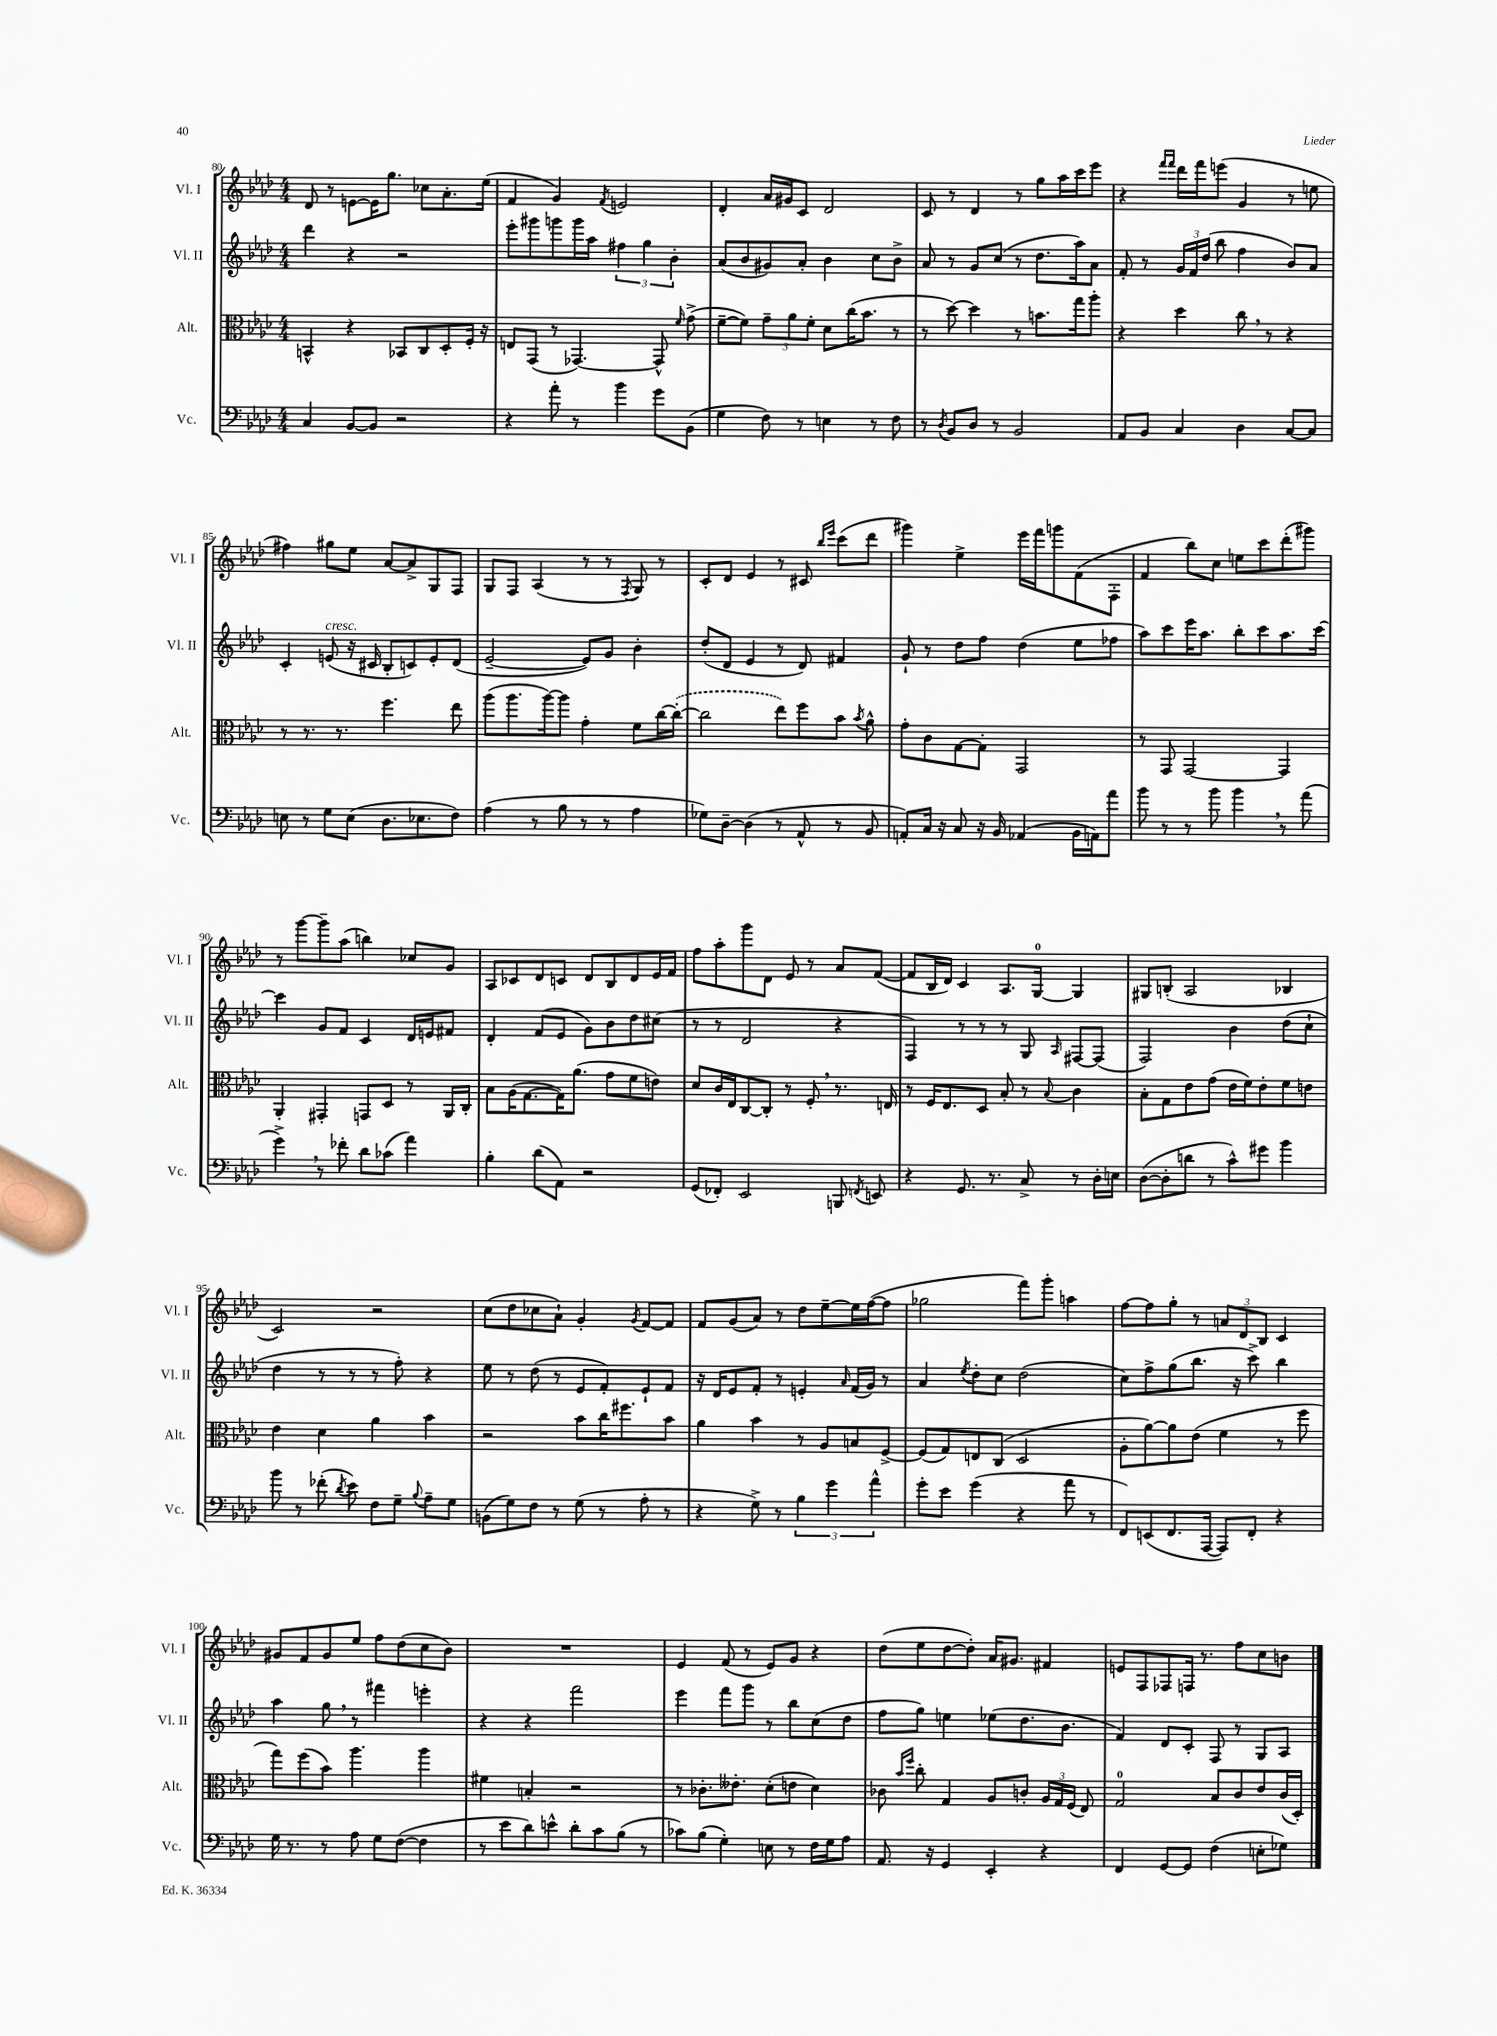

**kern	**kern	**kern	**kern
*part4	*part3	*part2	*part1
*staff4	*staff3	*staff2	*staff1
*I"Vc.	*I"Alt.	*I"Vl. II	*I"Vl. I
*I'Vc.	*I'Alt.	*I'Vl. II	*I'Vl. I
*clefF4	*clefC3	*clefG2	*clefG2
*k[b-e-a-d-]	*k[b-e-a-d-]	*k[b-e-a-d-]	*k[b-e-a-d-]
*M4/4	*M4/4	*M4/4	*M4/4
=80	=80	=80	=80
4C/	4BBn^^/	4ddd-\	8d-/
.	.	.	8r
[8BB-/L	4r	4r	[8en\L
8BB-/J]	.	.	16e\K]
.	.	.	8.gg\J
2r	8BB-X/L	2r	.
.	8C/	.	8cc-X\L
.	8D-'/	.	8.a-'\
.	16F'/Jk	.	.
.	16r	.	(16ee-\Jk
=81	=81	=81	=81
4r	8En/L	8eee-'\L	4f/
.	(8GG/J	8ggg#X\	.
8a-'\	8r	8gggn\	4g/)
8r	[4.GG-X/)	16ggg\L	.
.	.	16aa-\JJ	.
.	.	.	8qf/
4b-\	.	6ff#X\	2en/
.	.	6gg\	.
8g\L	8GG-^^/]	.	.
.	.	6b-'\	.
.	16qqf/	.	.
(8BB-\J	(8g^\	.	.
=82	=82	=82	=82
4G\	[8f~\L	(8a-/L	4d-'/
.	8f\J])	8b-/	.
8F\)	12g~\L	8g#X/)	16a-/LL
.	.	.	16g#X/J
.	12a-\	.	.
8r	.	8a-'/J	8c/J
.	12f'\J	.	.
4En\	8d-\L	4b-\	2d-/
.	(16cc\K	.	.
.	8.b-\J	.	.
8r	.	8cc\L	.
8F\	8r	8b-^\J	.
=83	=83	=83	=83
8r	8r	8a-/	8c/
8qD-/	.	.	.
8BB-/L	[8dd-\)	8r	8r
8D-/J	4dd-\]	8g/L	4d-/
8r	.	(8cc/J	.
2BB-/	8r	8r	8r
.	8.bn\L	8.dd-\L	8gg\L
.	.	.	16aa-\L
.	16gg\k	16aa-\k)	16ccc\J
.	8aa-'\J	8a-\J	8eee-\J
=84	=84	=84	=84
8AA-/L	4r	8f'/	4r
8BB-/J	.	8r	.
.	.	.	16qqfff/LL
.	.	.	16qqfff/JJ
4C/	4dd-\	24g/LL	16ddd-\LL
.	.	24f/	.
.	.	.	16fff\J
.	.	(24dd-/JJ	.
.	.	8bb-\	(8eeen\J
4D-\	8cc,\	4ff\	4g/
.	8r	.	.
[8C/L	4r	8b-/L)	8r
8C/J]	.	8a-/J	8een\
!!LO:LB:g=z
=85	=85	=85	=85
8En\	8r	4c'/	4ff#X\)
8r	8.r	.	.
!	!	!LO:TX:a:i:t=cresc.	!
8G\L	.	(8en/	8gg#X\L
.	8.r	.	.
(8E\J	.	16r	8ee-\J
.	.	16c#X/	.
8.D-\L	4.ff\	8B-'/L	[8a-/L
.	.	8cn/)	8a-^/]
8.E-X\	.	.	.
.	.	8e'/	8G/
8F\J)	8ee-\	(8d-/J	8F/J
=86	=86	=86	=86
(4A-\	(8aa-\L	[2e-~/	8G/L
.	8.aa-\	.	8F/J
8r	.	.	(4A-/
.	[16aa-\k)	.	.
8B-\	8aa-\J]	.	.
8r	4g'\	8e-/L])	8r
8r	.	8g/J	8r
.	.	.	8qF/
4A-\	8f\L	4b-'\	8G/)
.	[16cc\L	.	8r
.	(16cc'\JJ_	.	.
=87	=87	=87	=87
8G-X\L)	2cc\]	(8dd-'/L	8c'/L
[8D-~\J	.	8d-/J	8d-/J
(4D-\]	.	4e-/	4e-/
8r	8ee-\L)	8r	8r
8AA-^^/	8ff\	8d-/)	8c#X/
.	.	.	16qqbb-/LL
.	.	.	16qqeee-/JJ
8r	8b-\J	4f#X/	(8ccc\L
.	8qb-/	.	.
8BB-/	8a-^^\	.	8ddd-\J
=88	=88	=88	=88
8AAn'/L)	8g'\L	8g`/	4ggg#X\)
16C/Jk	8c\	8r	.
16r	.	.	.
8C/	[8G\	8dd-\L	4ee-^\
16r	8G'\J]	8ff\J	.
16BB-/	.	.	.
(4AA-X/	2GG/	(4dd-\	16eee-\LL
.	.	.	16fff\J
.	.	.	8gggn\
16BB-\LL	.	8ee-\L	(8f\
16AAn\J)	.	.	.
8a-\J	.	8ff-X\J	8F'\J
=89	=89	=89	=89
8b-\	8r	8aa-\L)	4f/
8r	8GG/	8ccc\	.
8r	[2GG/	16eee-\K	8bb-\L)
.	.	8.aa-\J	.
8b-\	.	.	8cc\J
4b-,\	.	8bb-'\L	8een\L
.	.	8ccc\	8ccc\
8r	4GG/]	8.aa-\	(8ddd-'\
(8a-\	.	.	8ggg#X\J)
.	.	[16ccc\Jk	.
!!LO:LB:g=z
=90	=90	=90	=90
4g^,\)	4AA-'/	4ccc\]	8r
.	.	.	[8ggg\L
8r	4GG#X'/	8g/L	8ggg~\]
8f-X'\	.	8f/J	(8aa-\J
8d-\L	8GGn/L	4c/	4bbn\)
(8c-X\J	8D-/J	.	.
4a-\)	8r	16d-/LL	8cc-X/L
.	.	16en/J	.
.	16AA-/LL	8f#X/J	8g/J
.	16C'/JJ	.	.
=91	=91	=91	=91
4B-'\	8B-\L	4d-'/	8A-/L
.	(16A-\K	.	8c-X/
.	[8.G\	.	.
(8d-\L	.	(8f/L	8d-/
8AA-\J)	16G\K])	8e-/J	8cn/J
.	(8.a-\J	.	.
2r	.	8g\L)	8d-/L
.	8g\L	8b-\	8B-/
.	8f\	8dd-\	8d-/
.	8en\J)	(8cc#X\J	16e-/L
.	.	.	16f/JJ
=92	=92	=92	=92
(8GG/L	8d-/L	8r	8ff\L
8FF-X'/J)	16c/L	8r	8aa-'\
.	16E-/J	.	.
2EE-/	[8C/	2d-/	8ggg\
.	8C'/J]	.	8d-\J
.	8r	.	8e-/
.	8F',/	.	8r
8BBBn/	8.r	4r	8a-/L
8qFFn/	.	.	.
8EEn/	.	.	([8f/J
.	16En/	.	.
=93	=93	=93	=93
4r	8r	4F/)	8f/L]
.	16F/KL	.	16B-/L
.	8.E-/	.	16d-/JJ)
8.GG/	.	8r	4c/
.	8D-/J	8r	.
8.r	.	.	.
.	8B-'/	8r	8.A-/L
8C^/	8r	8G/	.
.	.	.	[16G/Jk
.	8qqB-/	16qqA-/	.
8r	4c\	[8F#X/L	4G/]
16D-'\LL	.	(8F#/J]	.
16En\JJ	.	.	.
=94	=94	=94	=94
([8D-\L	8B-'\L	2F/)	8G#X/L
8D-'\]	8G\	.	(8Bn'/J
8dn\J	8e-\	.	2A-/
8r	(8g\J	.	.
8c^^\L)	16e-\LL	4b-\	.
.	16f\J)	.	.
8g#X\J	8e-'\	.	.
4b-\	8f\	(8dd-\L	4B-X/
.	8en\J	8cc`\J	.
!!LO:LB:g=z
=95	=95	=95	=95
8b-\	4e-\	4dd-\	2c/)
8r	.	.	.
(8f-X'\	4d-\	8r	.
8qd-/	.	.	.
8e-\)	.	8r	.
8F\L	4a-\	8r	2r
8G~\J	.	8ff'\)	.
8qqB-/	.	.	.
8A-~\L	4b-\	4r	.
8G\J	.	.	.
=96	=96	=96	=96
(8BBn\L	2r	8ee-\	(8cc\L
8G\)	.	8r	8dd-\
8F\J	.	(8dd-\	8cc-X\
8r	.	8r	8a-`\J)
(8G\	8b-\L	8e-/L	4g'/
8r	16cc\K	8f'/)	.
.	8.ff#X\	.	.
.	.	.	8qg/
8A-'\	.	8e-`/	[8f/L
8r	8b-\J	8f/J	8f/J]
=97	=97	=97	=97
4r	4a-\	16r	8f/L
.	.	16d-/KL	.
.	.	8e-/	(8g/
8G^\)	4b-\	8f'/J	8a-/J)
8r	.	8r	8r
6B-\	8r	4en'/	8dd-\L
.	8A-/L	.	[8ee-~\
6g\	.	.	.
.	.	16qqa-/	.
.	8Bn/	(16f/LL	16ee-\L]
.	.	16g/JJ)	([16ff\J
6a-^^\	.	.	.
.	[8F^/J	8r	8ff\J]
=98	=98	=98	=98
8g'\L	(8F/L]	4a-/	2gg-X\
8e-\J	8G/)	.	.
.	.	8qee-/	.
(4g\	8En/	8dd-'\L	.
.	(8C/J	8cc\J	.
4r	2D-/	(2dd-\	8fff\L)
.	.	.	8ggg'\J
8a-\	.	.	4aan\
8r	.	.	.
=99	=99	=99	=99
8FF/L)	8A-'\L	8cc\L)	[8ff\L
(8EEn/	[8a-\)	8ff^\	8ff\]
8.FF/	8a-\]	(8gg\	8gg'\J
.	(8e-\J	8.bb-\J	8r
[16AAA-/Jk	.	.	.
8AAA-/L])	4f\	.	12an/L
.	.	16r	.
.	.	.	12d-/
8FF'/J	.	8ccc^\)	.
.	.	.	12B-/J
4r	8r	4bb-\	4c/
.	8ff\	.	.
!!LO:LB:g=z
=100	=100	=100	=100
16G\	8gg\L)	4aa-\	8g#X/L
8.r	.	.	.
.	(8ff\	.	8f/
8r	8b-\J)	8gg,\	8g#/
8A-\	4.aa-\	8r	8ee-/J
8G\L	.	4fff#X\	8ff\L
([8F\J	.	.	(8dd-\
4F\]	4aa-\	4eeen'\	8cc\
.	.	.	8b-\J)
=101	=101	=101	=101
8r	4f#X\	4r	1r
8e-\L	.	.	.
8d-\)	4Bn'/	4r	.
8en^^\J	.	.	.
8d-'\L	2r	2fff\	.
8c\	.	.	.
(8B-\J	.	.	.
8r	.	.	.
=102	=102	=102	=102
8c-X\L)	8r	4eee-\	4e-/
(8B-\J	8.c-X'\L	.	.
4G'\)	.	8fff\L	(8f/
.	8.e--X'\J	.	.
.	.	8ggg\J	8r
8En\	(8d-'\L	8r	8e-/L)
8r	8en\J	8bb-\L	8g/J
16F\LL	4d-\)	(8cc\	4r
16G\J	.	.	.
8A-\J	.	8dd-\J	.
=103	=103	=103	=103
8.AA-/	8c-X\	8ff\L	(8dd-\L
.	16qqb-/LL	.	.
.	16qqff/JJ	.	.
.	8cc'\	8gg\J)	8ee-\
16r	.	.	.
4GG/	4G/	4een\	[8dd-\
.	.	.	8dd-'\J])
4EE-'/	8A-/L	(8ee-X\L	16a-/KL
.	.	.	8.g#X/J
.	8cn'/J	8.dd-\	.
4r	24A-/LL	.	4f#X/
.	24G/	.	.
.	.	8.b-\J	.
.	(24F/JJ	.	.
.	8E-/)	.	.
=104	=104	=104	=104
4FF/	2G/	4f/)	8en/L
.	.	.	8F/
[8GG/L	.	8d-/L	8F-X/
8GG/J]	.	8c'/J	16Fn/Jk
.	.	.	8.r
(4F\	8B-/L	8F/	.
.	8c/	8r	8ff\L
8En'\L	8e-/	8G/L	8cc\
8G-X\J)	(16c/L	8A-/J	8bn\J
.	16D-'/JJ)	.	.
==	==	==	==
*-	*-	*-	*-
